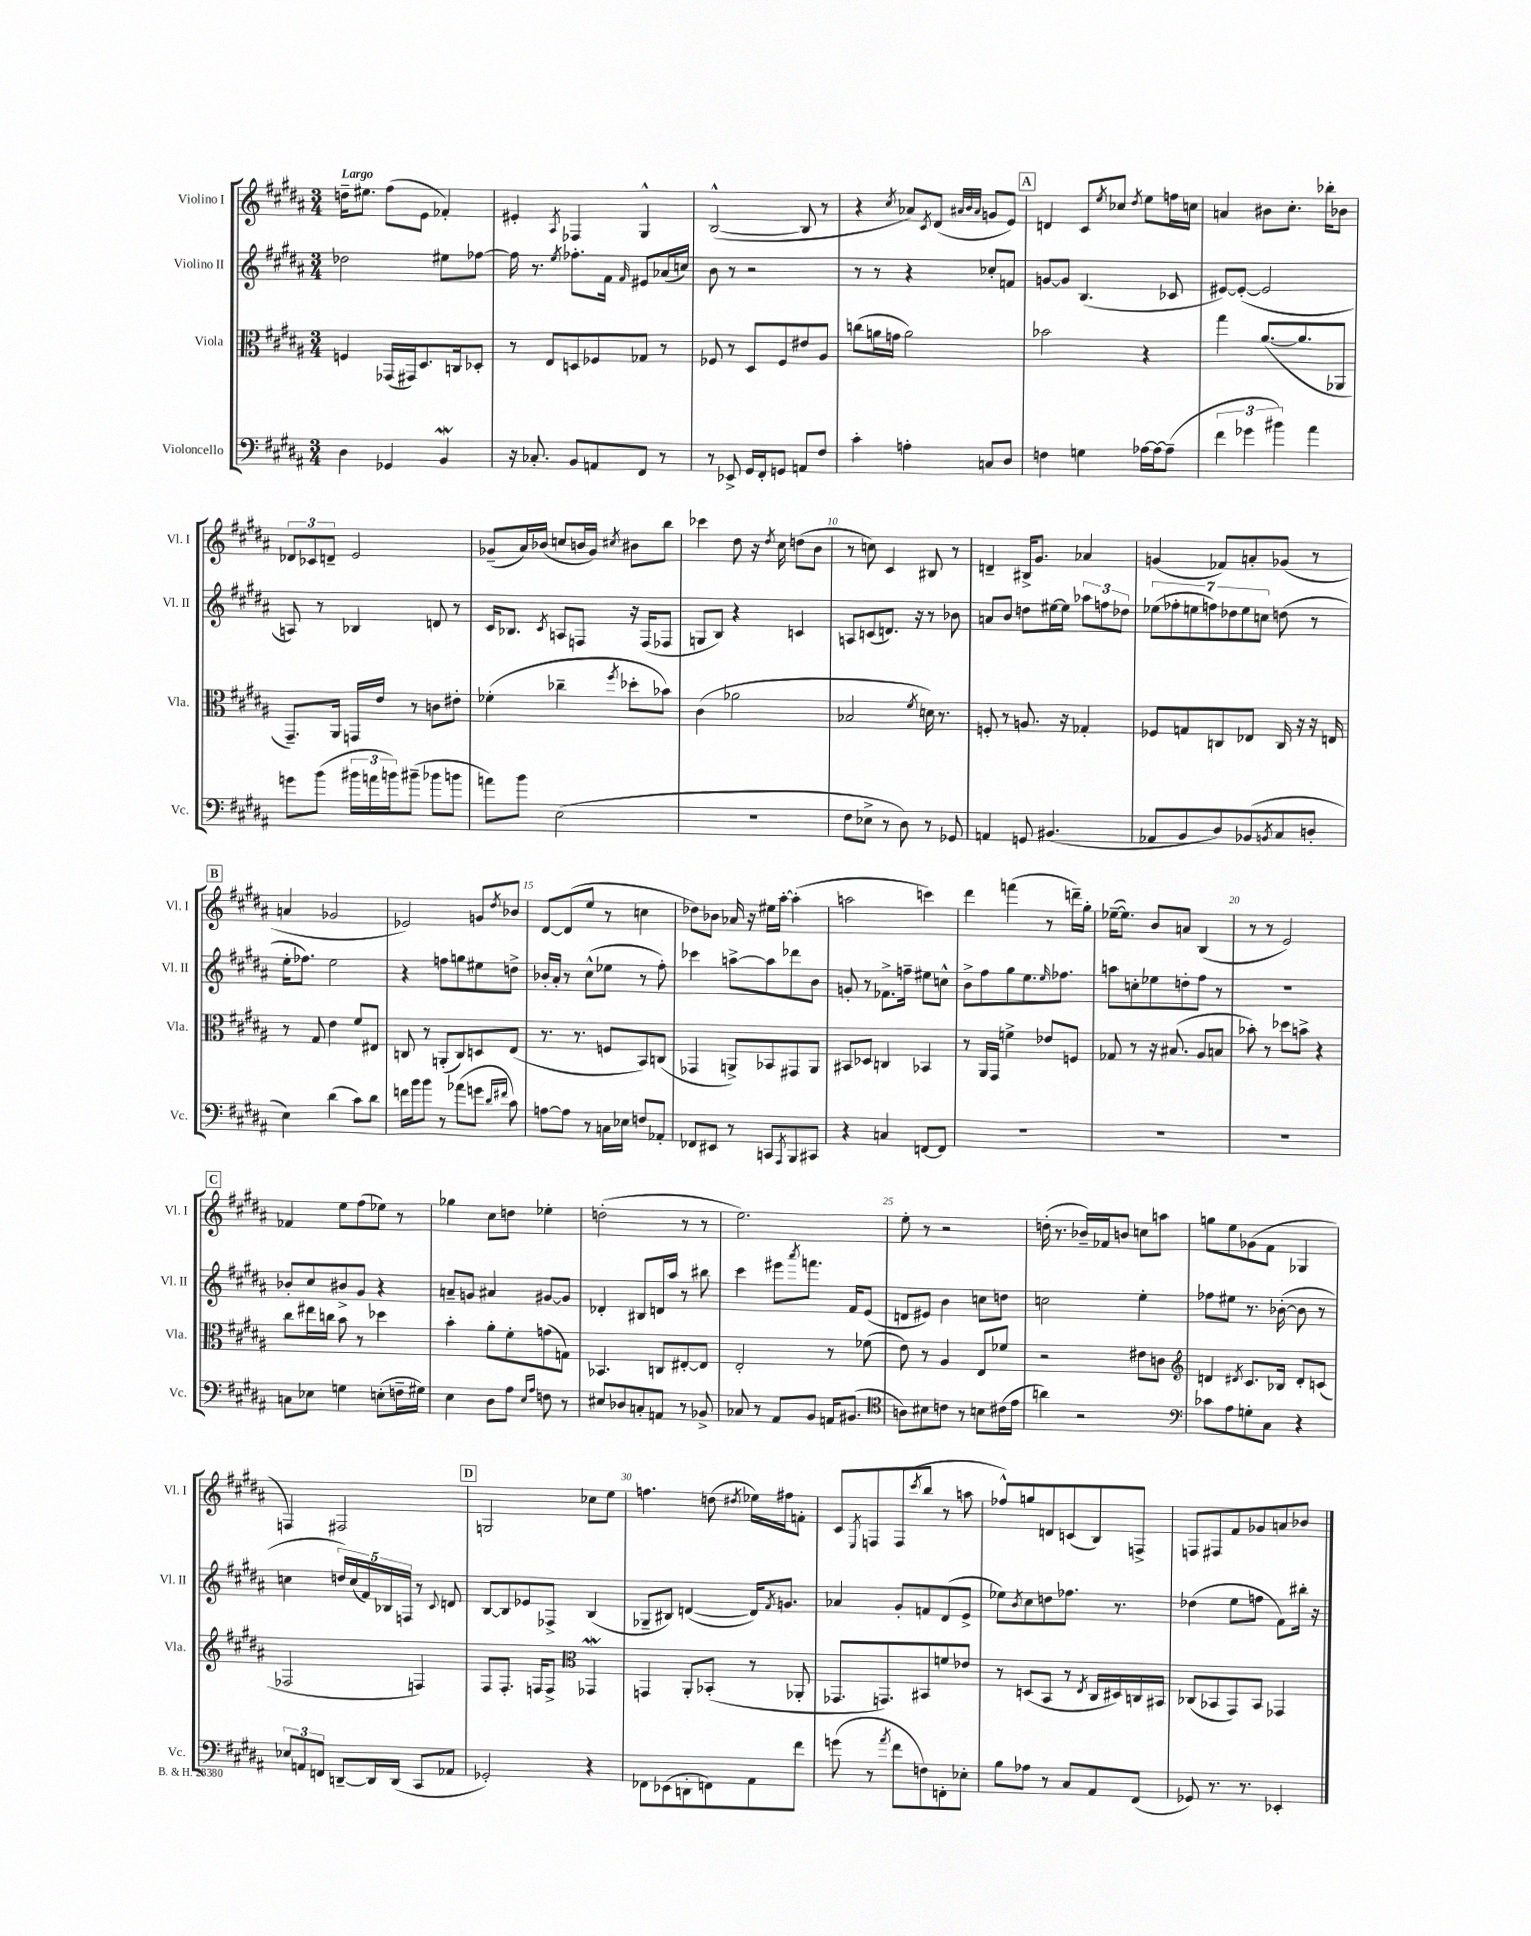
<<
\new StaffGroup <<
\new Staff = "s0" \with { instrumentName = "Violino I" shortInstrumentName = "Vl. I" } {
    \clef treble \key b \major \numericTimeSignature \time 3/4 \tempo "Largo"
    d''16-- eis''8. fis''8( e'8 fes'4-.) |
    eis'4-. \acciaccatura { ais8 } fes4 gis4-^ |
    b2~-^( b8 r8 |
    r4 \acciaccatura { cis''8 } aes'8) \acciaccatura { cis'8 } dis'8( \grace { ais'32 b'32 ais'32 } g'8 e'8) |
    \mark \markup { \box "A" } d'4 cis'8 \acciaccatura { e''8 } ces''8 \acciaccatura { dis''8 } e''8 f''16 c''16 |
    a'4 bis'8 cis''8.-. bes''16-. bes'8 |
    \tuplet 3/2 { des'8 ces'8 d'8-- } e'2 |
    ges'8--( ais'16) bes'16( c''8 b'16 ges'16) \acciaccatura { cis''8 } bis'8 b''8 |
    ces'''4 dis''8 r16 \acciaccatura { dis''8 } cis''16 d''8( b'8 |
    r8 c''8) cis'4 bis8 r8 |
    d'4-- bis16-> gis'8. aes'4 |
    g'4( fes'8) a'8-. ges'8( r8 |
    \mark \markup { \box "B" } a'4 ges'2 |
    ees'2) g'8 \acciaccatura { dis''8 } bes'8 |
    dis'8~ dis'8( e''8 r8 c''4 |
    des''8) bes'8 aes'16 r16 eis''16 ais''16~-. ais''4-.( |
    a''2 c'''4) |
    dis'''4 f'''4( r8 d'''16--) gis''16-. |
    ees''16~--( ees''8.) b'8 a'8 b4( |
    r8 r8 e'2) |
    \mark \markup { \box "C" } fes'4 e''8 fis''8( ees''8) r8 |
    ges''4 cis''8 d''8 ees''4-. |
    d''2-.( r8 r8 |
    e''2.) |
    e''8-. r8 r2 |
    d''16-.( r8. bes'16--) fes'16 b'8 c''8 a''8 |
    g''8 e''8 ges'8( fis'8 ges4 |
    f4) fis2 |
    \mark \markup { \box "D" } g2 ces''8 e''8 |
    f''4. d''8( \acciaccatura { dis''8 } ees''16) fis''16 f'8-. |
    cis'8 \acciaccatura { e8 } f8 f8( \acciaccatura { cis'''8 } b''8 r8 a''8 |
    fes''8-^) g''8 d'8 c'8( b8) f8-> |
    f8 fis8 fis'8 ges'8 a'8 bes'8 \bar "|." |
}
\new Staff = "s1" \with { instrumentName = "Violino II" shortInstrumentName = "Vl. II" } {
    \clef treble \key b \major \numericTimeSignature \time 3/4
    des''2 eis''8 fes''8~ |
    fes''16 r8. \acciaccatura { e''8 } fes''8.-. fis'16 \grace { fis'16 } eis'8 aes'16( c''16) |
    b'8 r8 r2 |
    r8 r8 r4 ces''8-. f'8 |
    \mark \markup { \box "A" } g'8~ g'8 b4.( ces'8 |
    eis'8~) eis'8~-.( eis'2 |
    a8) r8 bes4 d'8 r8 |
    cis'16 bes8. \acciaccatura { cis'8 } a8 f8 r16 f16( fes8 |
    g8 b8) r4 c'4 |
    a8 c'8( d'8.) r16 r8 bes'8 |
    a'8 b'8 d''8 eis''16~ eis''16 \tuplet 3/2 { aes''8 f''8 des''8 } |
    \tuplet 7/4 { ees''8( fes''8-. e''8 f''8) des''8 e''8 c''8 } d''8( r8 |
    \mark \markup { \box "B" } e''16-. fes''8.) e''2 |
    r4 f''8 g''8 eis''8 d''8-> |
    bes'16-. ais'16-. r8 cis''8-^( ees''8 r8 fis''8-.) |
    ces'''4 a''8~-> a''8 des'''8 b'8 |
    g'8-. r8 fes'8.-> f''16-- eis''8 c''8-^ |
    b'8-> fis''8 gis''8 e''8. \grace { e''16 } fes''8. |
    a''8 c''8-. ees''8 d''8-. fis''8 r8 |
    R2. |
    \mark \markup { \box "C" } bes'8-. cis''8 bis'8-> gis'8 r4 |
    a'8-- g'8 ais'4 gis'8~ gis'8 |
    des'4-. bis8 d'16 ais''16 r8 bis''8 |
    cis'''4 eis'''8 \acciaccatura { ais'''8 } f'''8. fis'16 e'8( |
    d'8 eis'8) b'4 c''8 d''8 |
    c''2 e''4-. |
    fes''8 eis''8 r8. bes'16~-.( bes'8 r8 |
    c''4 \tuplet 5/4 { d''16) c''16( fis'16) bes16 f16 } r8 \appoggiatura { cis'8 } d'8 |
    \mark \markup { \box "D" } b8~ b8 ees'8 fes8-> b4( |
    ges8-- bis8) d'4~( d'16) \acciaccatura { fis'8 } g'8. |
    aes'4 gis'8-. f'8 dis'8( e'8-> |
    ees''8) \acciaccatura { b'8 } cis''8 d''8 fes''8. r8. |
    des''4( e''8 f''8 fis'8) bis''16-. r16 \bar "|." |
}
\new Staff = "s2" \with { instrumentName = "Viola" shortInstrumentName = "Vla." } {
    \clef alto \key b \major \numericTimeSignature \time 3/4
    f4 ges,16( gis,16) dis8. c16 des8-. |
    r8 e8 d8 fes8 ges8 r8 |
    fes8 r8 dis8 fes8 eis'8 ais8 |
    c''8( a'16 g'16 a'2) |
    \mark \markup { \box "A" } bes'2 r4 |
    gis''4 ais'8.~( ais'8. aes,8 |
    gis,8.--) ais,16 g,16 e'16 r8 c'8 eis'8-. |
    fes'4-.( ces''4-- \acciaccatura { fis''8 } des''8-. bes'8) |
    cis'4( aes'2 |
    bes2 \acciaccatura { fis'8 } d'16) r8. |
    f8-. r8 a8. r16 ges4-. |
    fes8 g8 c8 ees8 c16 r16 r16 e16 |
    \mark \markup { \box "B" } r8 gis8 e'4 fis'8 eis8 |
    c8 r8 a,8-.( c8) d8 e8( |
    r8. r8. f8 b,8) c8( |
    ges,4 a,8->) bes,8 gis,8 a,8 |
    bis,8 des8 c4 bes,4 |
    r8 ais,16 gis,16 f'4-> ees'8 f8 |
    ges8 r8 r16 bis8.( ais8 b8 |
    bes'8-.) r8 des''8 b'8-> r4 |
    \mark \markup { \box "C" } cis''8 eis''16 c''16 b'8 r8 des''4 |
    b'4-. ais'8-. fis'8-. g'8( g8) |
    bes,4. c8 eis8~-. eis8 |
    e2-. r8 fes'8( |
    e'8) r8 ais4 e8 fes'8 |
    r2 eis'8 c'8 |
    \clef treble d'4 \acciaccatura { dis'8 } cis'8. bes16 dis'8-. c'8( |
    fes2 f4) |
    \mark \markup { \box "D" } fis8 fis8.-. f16 f8-> \clef alto ges,4\mordent |
    g,4 ais,8-. bes,8-.( r8 aes,8-. |
    ges,8. g,8.) bis,8 f'8 ees'8 |
    r8 d8( b,8 r8 \acciaccatura { e8 } cis16 dis16) c16 bis,16 |
    ces8( bes,8 gis,8) bes,8 ges,4 \bar "|." |
}
\new Staff = "s3" \with { instrumentName = "Violoncello" shortInstrumentName = "Vc." } {
    \clef bass \key b \major \numericTimeSignature \time 3/4
    dis4 ges,4 b,4\mordent |
    r16 ces8.-. b,8 a,8 fis,8 r8 |
    r8 ees,8-> gis,16 fis,16-. g,8 a,8 fis8 |
    cis'4-. a4-. c8 dis8 |
    \mark \markup { \box "A" } f4 g4 aes16~ aes16~ aes8--( |
    \tuplet 3/2 { fis'4 ges'4 bis'4) } ais'4 |
    g'8 b'8( \tuplet 3/2 { bis'16 a'16 b'16) } bis'8--( bes'8 b'8 |
    a'8) b'8 e2( |
    R2. |
    fis8 ees8-> r8 dis8) r8 ges,8 |
    a,4 g,8 bis,4.( |
    aes,8 b,8 dis8) bes,8( \acciaccatura { b,8 } cis8 d8-. |
    \mark \markup { \box "B" } e4) dis'4( cis'8) dis'8 |
    f'16 b'16 b'8 r8 aes'8( g'8 \grace { dis'16 fis'16 } cis'8) |
    a8~ a8 r8 c16 ees16 f8 aes,8-. |
    fes,8 eis,8 r8 c,8 \acciaccatura { ais,,8 } b,,8 cis,8 |
    r4 c4 f,8~ f,8 |
    R2. |
    R2. |
    R2. |
    \mark \markup { \box "C" } c8 ees8 g4 e8-.( f16-- gis16) |
    e4 dis8 ais8 \grace { e16 ais16 } f8 r8 |
    eis8 des8 c8-. a,8 r8 bes,8-> |
    ces8 r8 ais,8 b,8 a,16 bis,8.( |
    \clef tenor a8) bis8 c'8 r8 b8 cis'16( e'16 |
    a'4) r2 |
    \clef bass ces'8 ais8 g8-. cis8 r4 |
    \tuplet 3/2 { ees8 a,8 f,8 } d,8~-- d,16 d,16( cis,8 aes,8 |
    \mark \markup { \box "D" } ges,2-.) r4 |
    fes,8 ees,8( d,8-. f,8) ais,8 fis'8 |
    g'8( r8 \acciaccatura { ais'8 } fis'8 f8) f,8-. ees8-. |
    b8 aes8 r8 cis8 ais,8 fis,8( |
    ges,8) r8. r8. ees,4-. \bar "|." |
}
>>
>>
\layout { \context { \Score \override BarNumber.break-visibility = ##(#f #t #t) barNumberVisibility = #(every-nth-bar-number-visible 5) } }
